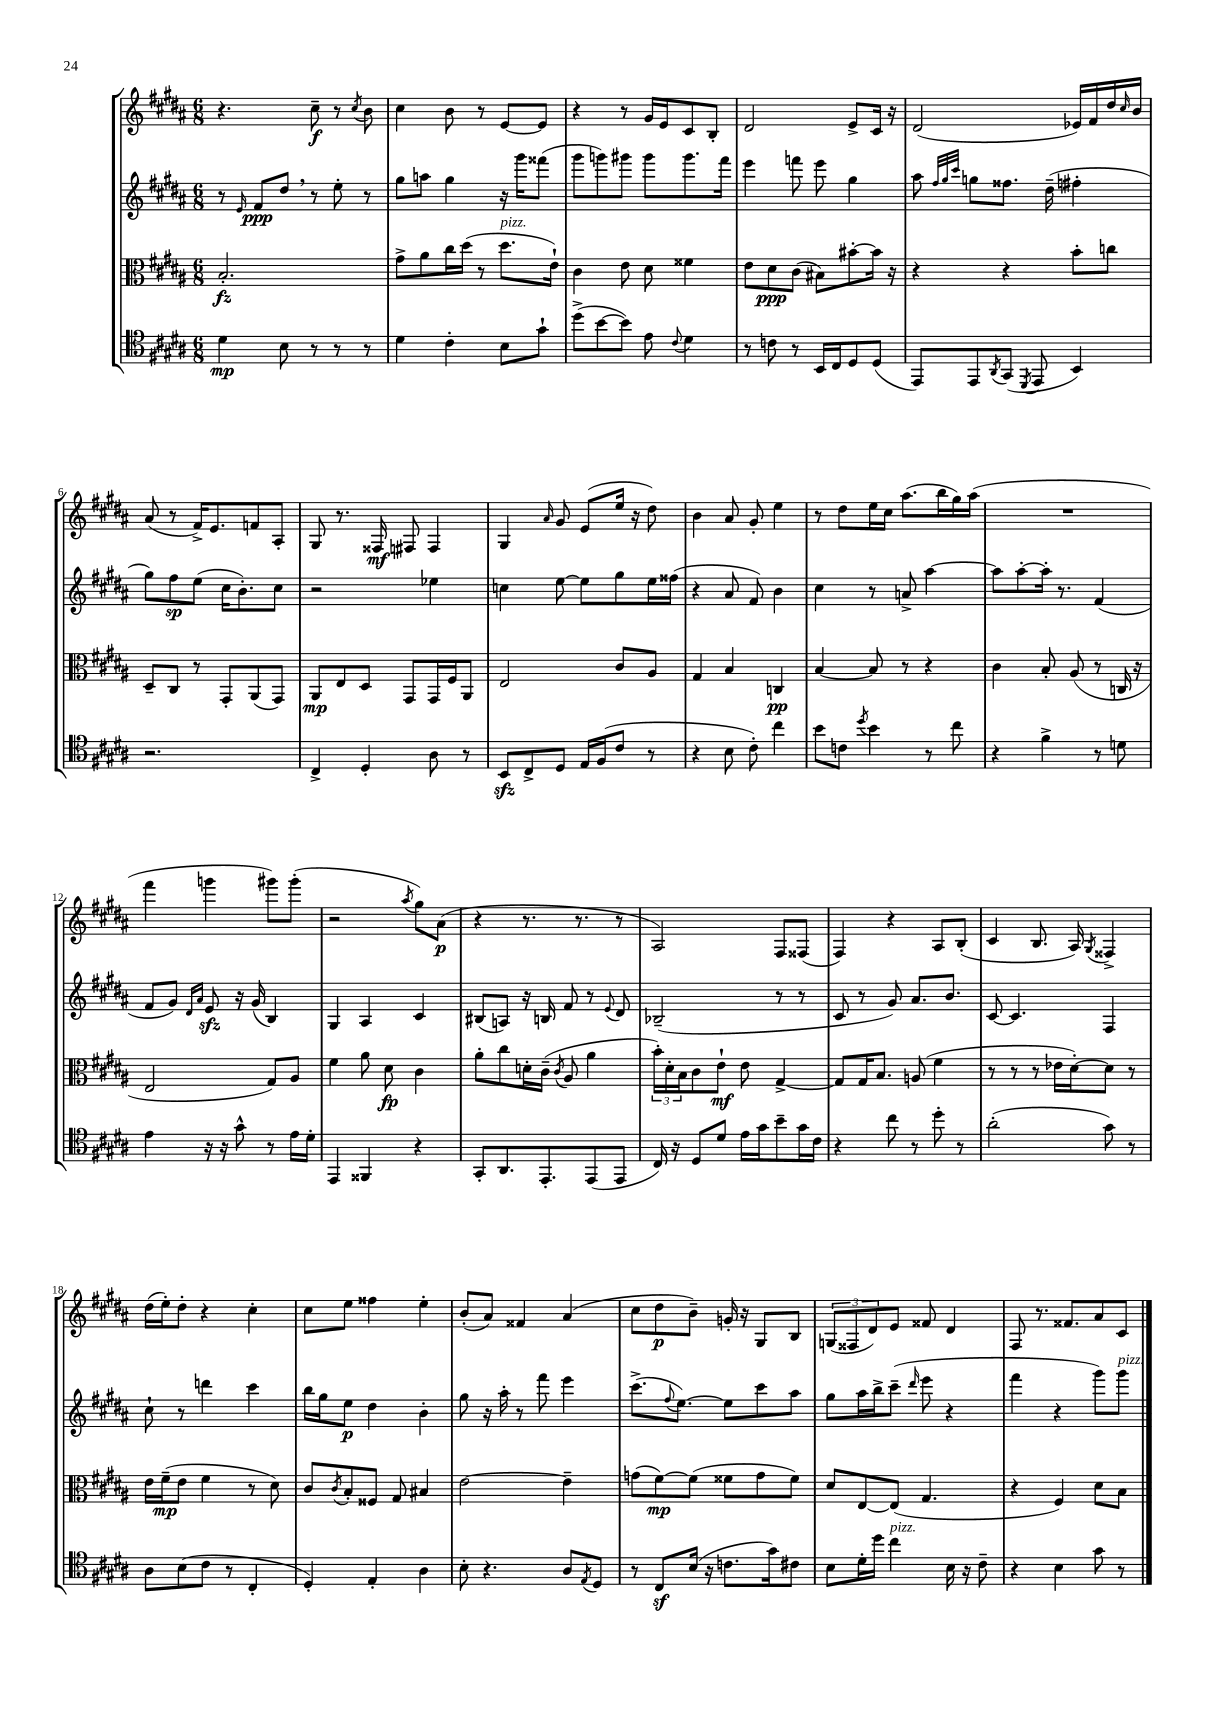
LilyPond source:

<<
\new StaffGroup <<
\new Staff = "s0" {
    \clef treble \key b \major \numericTimeSignature \time 6/8
    r4. cis''8--\f r8 \acciaccatura { cis''8 } b'8 |
    cis''4 b'8 r8 e'8~ e'8 |
    r4 r8 gis'16 e'16 cis'8 b8-. |
    dis'2 e'8-> cis'16 r16 |
    dis'2( ees'16) fis'16 dis''16 \grace { cis''16 } b'16 |
    ais'8( r8 fis'16->) e'8. f'8 ais8-. |
    gis8 r8. fisis16\mf fis8 fis4 |
    gis4 \grace { ais'16 } gis'8 e'8( e''16 r16 dis''8) |
    b'4 ais'8 gis'8-. e''4 |
    r8 dis''8 e''16 cis''16 ais''8.( b''16 gis''16) ais''16( |
    R2. |
    fis'''4 g'''4 gis'''8) gis'''8-.( |
    r2 \acciaccatura { ais''8 } gis''8) ais'8\p( |
    r4 r8. r8. r8 |
    ais2) fis8 fisis8( |
    fis4) r4 ais8 b8-.( |
    cis'4 b8. ais16) \acciaccatura { gis8 } fisis4-> |
    dis''16( e''16-.) dis''8-. r4 cis''4-. |
    cis''8 e''8 fisis''4 e''4-. |
    b'8-.( ais'8) fisis'4 ais'4( |
    cis''8 dis''8\p b'8--) g'16-. r16 gis8 b8 |
    \tuplet 3/2 { g8( fisis8 dis'8) } e'8 fisis'8 dis'4 |
    fis8 r8. fisis'8. ais'8 cis'8 \bar "|." |
}
\new Staff = "s1" {
    \clef treble \key b \major \numericTimeSignature \time 6/8
    r8 \grace { e'16 } fis'8\ppp dis''8 \breathe r8 e''8-. r8 |
    gis''8 a''8 gis''4 r16 gis'''16 fisis'''8( |
    gis'''8 g'''8) gis'''8 gis'''8 gis'''8. fis'''16 |
    e'''4 f'''8 e'''8 gis''4 |
    ais''8 \grace { fis''32 gis''32 cis'''32 } g''8 fisis''8. dis''16--( fis''4-. |
    gis''8) fis''8\sp e''8( cis''16 b'8.-.) cis''8 |
    r2 ees''4 |
    c''4 e''8~ e''8 gis''8 e''16 fisis''16( |
    r4 ais'8 fis'8) b'4 |
    cis''4 r8 a'8-> ais''4~ |
    ais''8 ais''8~-. ais''16-. r8. fis'4( |
    fis'8 gis'8) \grace { dis'16 ais'16 } e'8\sfz r16 gis'16( b4) |
    gis4 ais4 cis'4 |
    bis8( a8) r16 b16 fis'8 r8 \appoggiatura { e'8 } dis'8 |
    bes2--( r8 r8 |
    cis'8 r8 gis'8) ais'8. b'8. |
    cis'8~ cis'4. fis4 |
    cis''8-! r8 d'''4 cis'''4 |
    b''16 gis''16 e''8\p dis''4 b'4-. |
    gis''8 r16 ais''16-. r8 fis'''8 e'''4 |
    cis'''8.->( \appoggiatura { fis''8 } e''8.~) e''8 cis'''8 ais''8 |
    gis''8 ais''16 b''16-> cis'''8--( \grace { dis'''16 } e'''8 r4 |
    fis'''4 r4 gis'''8) gis'''8^\markup { \italic "pizz." } \bar "|." |
}
\new Staff = "s2" {
    \clef alto \key b \major \numericTimeSignature \time 6/8
    b2.-.\fz |
    gis'8-> ais'8 cis''16 dis''16( r8 dis''8.^\markup { \italic "pizz." } e'16-!) |
    cis'4 e'8 dis'8 fisis'4 |
    e'8 dis'8\ppp cis'8( bis8) bis'8~-. bis'16 r16 |
    r4 r4 b'8-. c''8 |
    dis8-- cis8 r8 gis,8-. ais,8( gis,8) |
    ais,8\mp e8 dis8 gis,8 gis,16 fis16 ais,8 |
    e2 cis'8 ais8 |
    gis4 b4 c4\pp |
    b4~ b8 r8 r4 |
    cis'4 b8-. ais8( r8 c16 r16 |
    e2 gis8) ais8 |
    fis'4 ais'8 dis'8\fp cis'4 |
    ais'8-. cis''8 d'16-. cis'16--( \acciaccatura { cis'8 } ais8 ais'4 |
    \tuplet 3/2 { b'16-.) dis'16-. b16 } cis'8 e'8-!\mf e'8 gis4~-> |
    gis8 gis16 b8. a8( fis'4 |
    r8 r8 r8 ees'16 dis'16~-.) dis'8 r8 |
    e'16 fis'16--\mp( e'8 fis'4 r8 dis'8) |
    cis'8 \acciaccatura { cis'8 } b8-. fisis8 gis8 bis4 |
    e'2~ e'4-- |
    g'8( fis'8~\mp) fis'8( fisis'8 g'8 fisis'8) |
    dis'8 e8~ e8( gis4. |
    r4 fis4) dis'8 b8 \bar "|." |
}
\new Staff = "s3" {
    \clef tenor \key b \major \numericTimeSignature \time 6/8
    dis'4\mp b8 r8 r8 r8 |
    dis'4 cis'4-. b8 gis'8-! |
    dis''8->( b'8~ b'8) e'8 \appoggiatura { cis'8 } dis'4 |
    r8 c'8 r8 b,16 cis16 dis8 dis8( |
    e,8) e,8 \acciaccatura { ais,8 } gis,8( \acciaccatura { dis,8 } e,8 b,4) |
    r2. |
    cis4-> dis4-. ais8 r8 |
    b,8\sfz cis8-> dis8 e16 fis16( cis'8 r8 |
    r4 b8 cis'8-.) cis''4 |
    b'8 c'8 \acciaccatura { dis''8 } b'4 r8 cis''8 |
    r4 fis'4-> r8 d'8 |
    e'4 r16 r16 gis'8-^ r8 e'16 dis'16-. |
    e,4 fisis,4 r4 |
    gis,8-. ais,8. e,8.-. e,8( e,8 |
    cis16) r16 dis8 dis'8 e'16 gis'16 b'8-- gis'16 cis'16 |
    r4 cis''8 r8 dis''8-. r8 |
    ais'2-.( gis'8) r8 |
    ais8 b8( cis'8 r8 cis4-. |
    dis4-.) e4-. ais4 |
    b8-. r4. ais8 \acciaccatura { e8 } dis8 |
    r8 cis8\sf b16( r16 c'8. gis'16) cis'8 |
    b8 dis'16-. dis''16 cis''4^\markup { \italic "pizz." } b16 r16 cis'8-- |
    r4 b4 gis'8 r8 \bar "|." |
}
>>
>>
